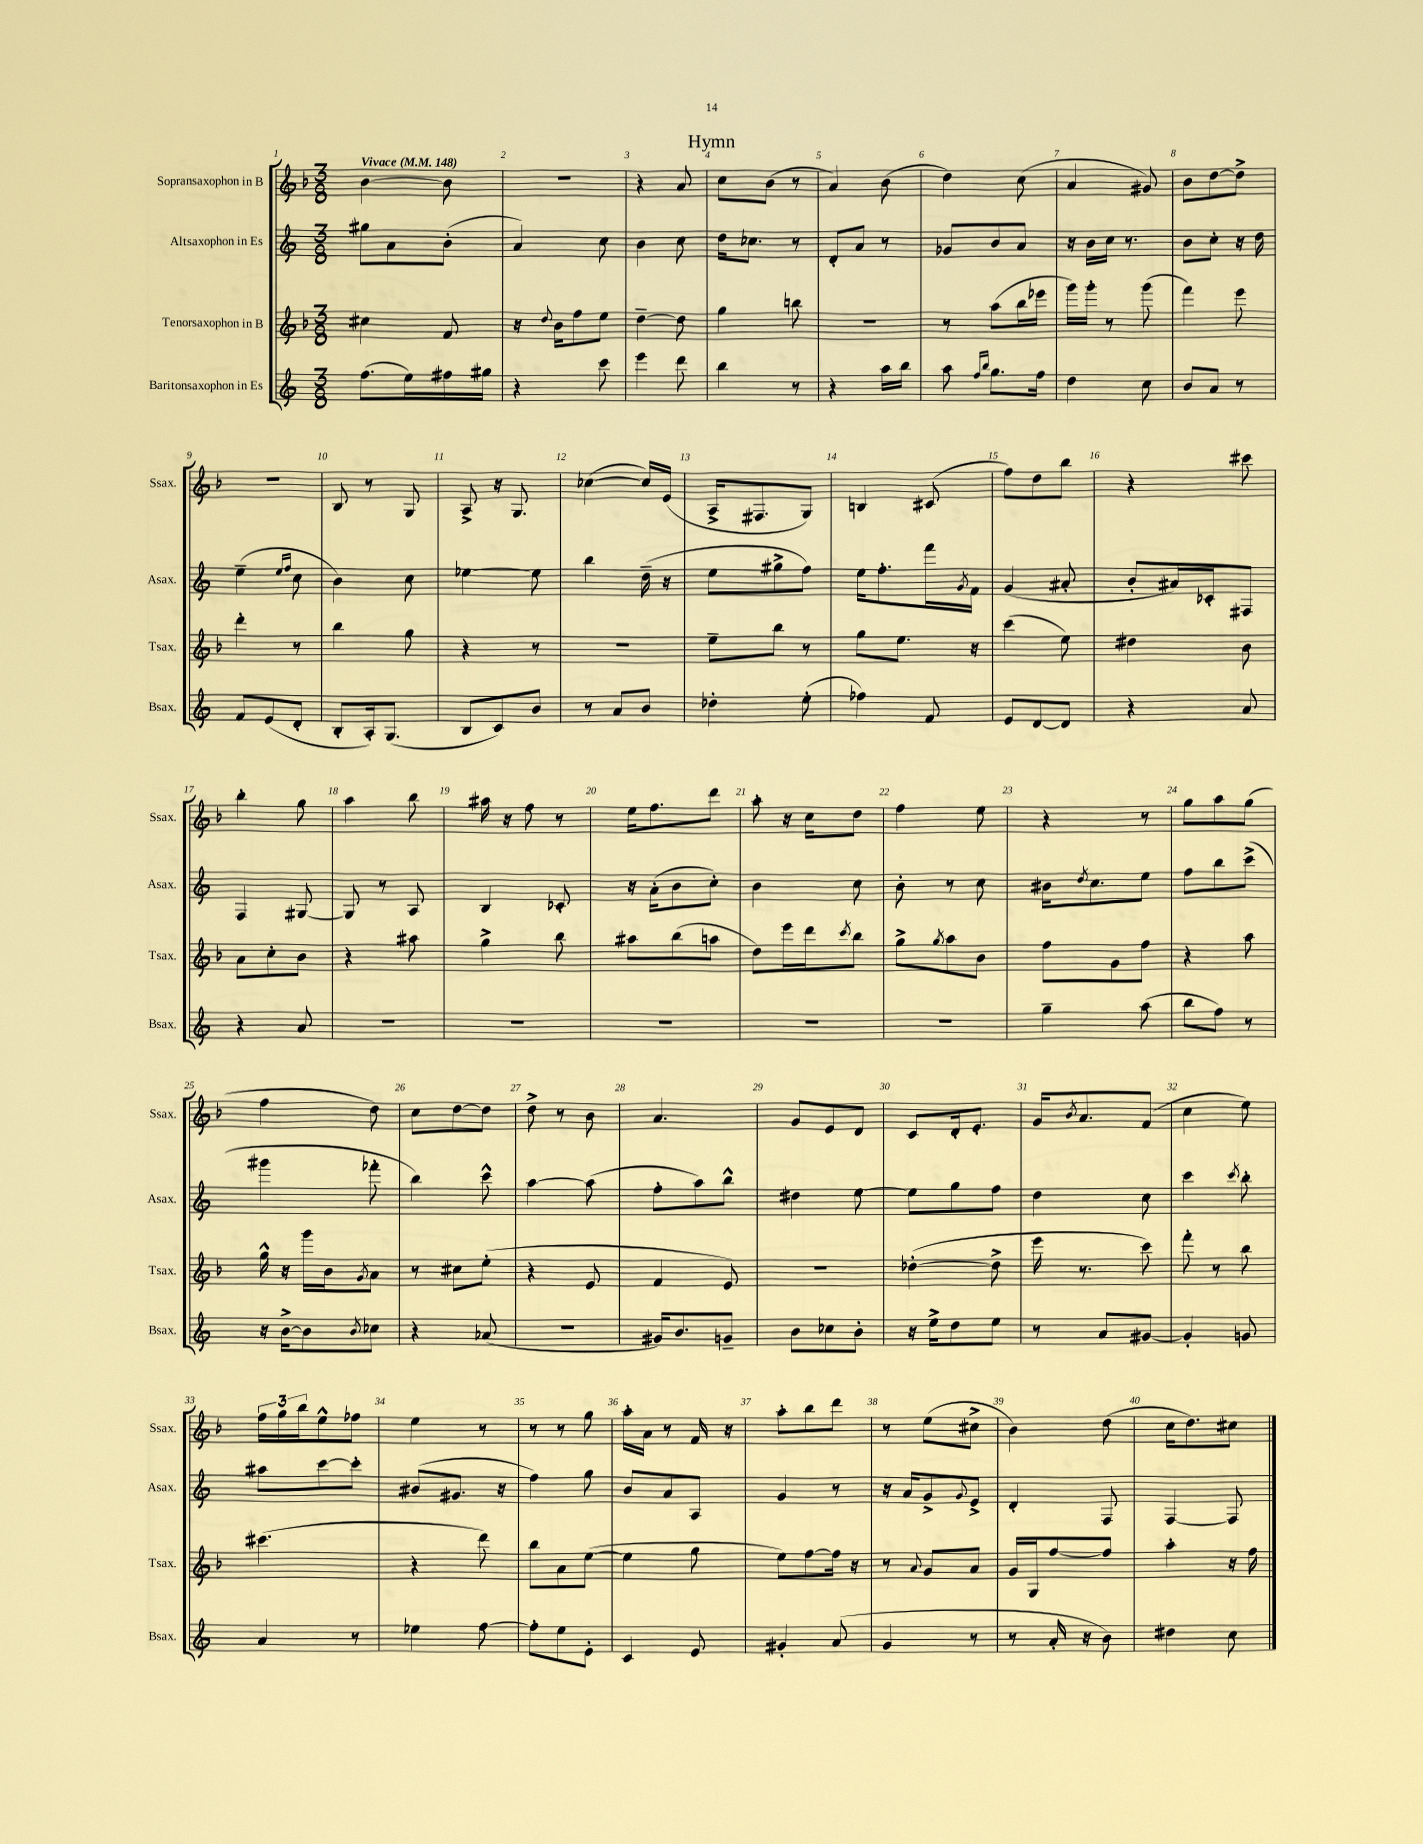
\header { title = "Hymn" }
<<
\new StaffGroup <<
\new Staff = "s0" \with { instrumentName = "Sopransaxophon in B" shortInstrumentName = "Ssax." } {
    \clef treble \key f \major \numericTimeSignature \time 3/8 \tempo "Vivace" 4 = 148
    bes'4~ bes'8 |
    R4. |
    r4 a'8 |
    c''8 bes'8( r8 |
    a'4) bes'8( |
    d''4) c''8( |
    a'4 gis'8) |
    bes'8 d''8~ d''8-> |
    R4. |
    bes8 r8 g8 |
    a8-> r16 g8. |
    ces''4~( ces''16) e'16( |
    a16-> fis8. g8) |
    b4 cis'8( |
    f''8) d''8 bes''8 |
    r4 cis'''8 |
    bes''4-. g''8 |
    a''4 bes''8 |
    ais''16 r16 f''8 r8 |
    e''16 f''8. d'''8 |
    a''8-. r16 c''16 d''8 |
    f''4 e''8 |
    r4 r8 |
    g''8 a''8 g''8( |
    f''4 d''8) |
    c''8 d''8~ d''8 |
    d''8-> r8 bes'8 |
    a'4. |
    g'8 e'8 d'8 |
    c'8 d'16-. e'8.-. |
    g'16 \acciaccatura { bes'8 } a'8. f'8( |
    c''4 e''8) |
    \tuplet 3/2 { f''16 g''16 bes''16 } e''8-^ fes''8 |
    e''4 r8 |
    r8 r8 g''8 |
    a''16-. a'16 r8 f'16 r16 |
    a''8-. bes''8 d'''8 |
    r8 e''8( cis''8-> |
    bes'4) d''8( |
    c''16 d''8.) cis''8 \bar "|." |
}
\new Staff = "s1" \with { instrumentName = "Altsaxophon in Es" shortInstrumentName = "Asax." } {
    \clef treble \key c \major \numericTimeSignature \time 3/8
    gis''8 a'8 b'8-.( |
    a'4) c''8 |
    b'4 c''8 |
    d''16 ces''8. r8 |
    d'8-. a'8 r8 |
    ges'8 b'8 a'8 |
    r16 b'16 c''16 r8. |
    b'8 c''8-. r16 d''16 |
    e''4--( \grace { e''16 f''16 } c''8 |
    b'4) c''8 |
    ees''4~ ees''8 |
    b''4 d''16--( r16 |
    e''8 gis''8-> f''8) |
    e''16 f''8.-. f'''16 \acciaccatura { g'8 } f'16 |
    g'4( ais'8-. |
    b'8-. ais'16) ces'16-. fis8 |
    f4 gis8~ |
    gis8 r8 a8 |
    b4 ces'8-. |
    r16 a'16-.( b'8 c''8-.) |
    b'4 c''8 |
    b'8-. r8 c''8 |
    bis'16 \acciaccatura { d''8 } c''8. e''8 |
    f''8 b''8 c'''8->( |
    gis'''4 fes'''8-. |
    b''4) c'''8-^ |
    a''4~ a''8( |
    f''8-. a''8) b''8-^ |
    dis''4 e''8~ |
    e''8 g''8 f''8 |
    d''4 c''8 |
    c'''4 \acciaccatura { c'''8 } b''8-. |
    ais''8 c'''8~ c'''8-. |
    bis'8( gis'8. r16 |
    f''4) g''8 |
    b'8 a'8 a8 |
    g'4 r8 |
    r16 a'16 g'8-> \appoggiatura { g'8 } e'8-> |
    d'4-. f8 |
    f4~ f8 \bar "|." |
}
\new Staff = "s2" \with { instrumentName = "Tenorsaxophon in B" shortInstrumentName = "Tsax." } {
    \clef treble \key f \major \numericTimeSignature \time 3/8
    cis''4 f'8 |
    r16 \appoggiatura { d''8 } bes'16 f''8 e''8 |
    d''4~-- d''8 |
    g''4 b''8 |
    r4. |
    r8 a''8( bes''16 ees'''16 |
    g'''16) g'''16-. r8 g'''8( |
    f'''4) e'''8 |
    d'''4-. r8 |
    bes''4 g''8 |
    r4 r8 |
    R4. |
    e''8-- bes''8 r8 |
    g''8 e''8. r16 |
    c'''4( e''8) |
    dis''4 bes'8 |
    a'8 c''8-. bes'8 |
    r4 ais''8 |
    g''4-> bes''8 |
    ais''8 bes''8( a''8 |
    d''8) e'''16 d'''16 \acciaccatura { c'''8 } bes''8 |
    g''8-> \acciaccatura { g''8 } a''8 bes'8 |
    f''8 g'8 f''8 |
    r4 a''8 |
    g''16-^ r16 g'''16 bes'16 \acciaccatura { g'8 } a'8 |
    r8 cis''8 e''8-.( |
    r4 e'8 |
    f'4 e'8) |
    R4. |
    des''4~-.( des''8-> |
    e'''16 r8. c'''8) |
    f'''8-. r8 bes''8 |
    cis'''4.( |
    r4 d'''8) |
    bes''8 a'8 e''8~( |
    e''4 g''8 |
    e''8) f''8~ f''16 r16 |
    r8 \appoggiatura { a'8 } g'8 a'8 |
    g'16 g16 f''8~ f''8 |
    a''4-. r16 f''16 \bar "|." |
}
\new Staff = "s3" \with { instrumentName = "Baritonsaxophon in Es" shortInstrumentName = "Bsax." } {
    \clef treble \key c \major \numericTimeSignature \time 3/8
    f''8.( e''16) fis''16 gis''16 |
    r4 c'''8 |
    e'''4 d'''8 |
    b''4 r8 |
    r4 a''16 b''16 |
    a''8 \grace { f''16 b''16 } g''8. f''16 |
    d''4 c''8 |
    b'8 a'8 r8 |
    f'8 e'8( d'8-. |
    b8-. a16-.) g8.( |
    b8 c'8) b'8 |
    r8 a'8 b'8 |
    des''4-. e''8-.( |
    fes''4) f'8 |
    e'8 d'8~ d'8 |
    r4 a'8 |
    r4 a'8 |
    r4. |
    R4. |
    R4. |
    R4. |
    R4. |
    g''4-- a''8( |
    b''8 f''8) r8 |
    r16 b'16~-> b'8 \acciaccatura { b'8 } ces''8 |
    r4 aes'8( |
    R4. |
    gis'16) b'8. g'8-- |
    b'8 ces''8 b'8-. |
    r16 e''16-> d''8 e''8 |
    r8 a'8 gis'8~ |
    gis'4-. g'8 |
    a'4 r8 |
    ees''4 f''8~ |
    f''8-. e''8 e'8-. |
    c'4 e'8 |
    gis'4-. a'8( |
    g'4 r8 |
    r8 a'16-. r16 b'8) |
    dis''4 c''8 \bar "|." |
}
>>
>>
\layout { \context { \Score \override BarNumber.break-visibility = ##(#f #t #t) barNumberVisibility = #all-bar-numbers-visible } }
